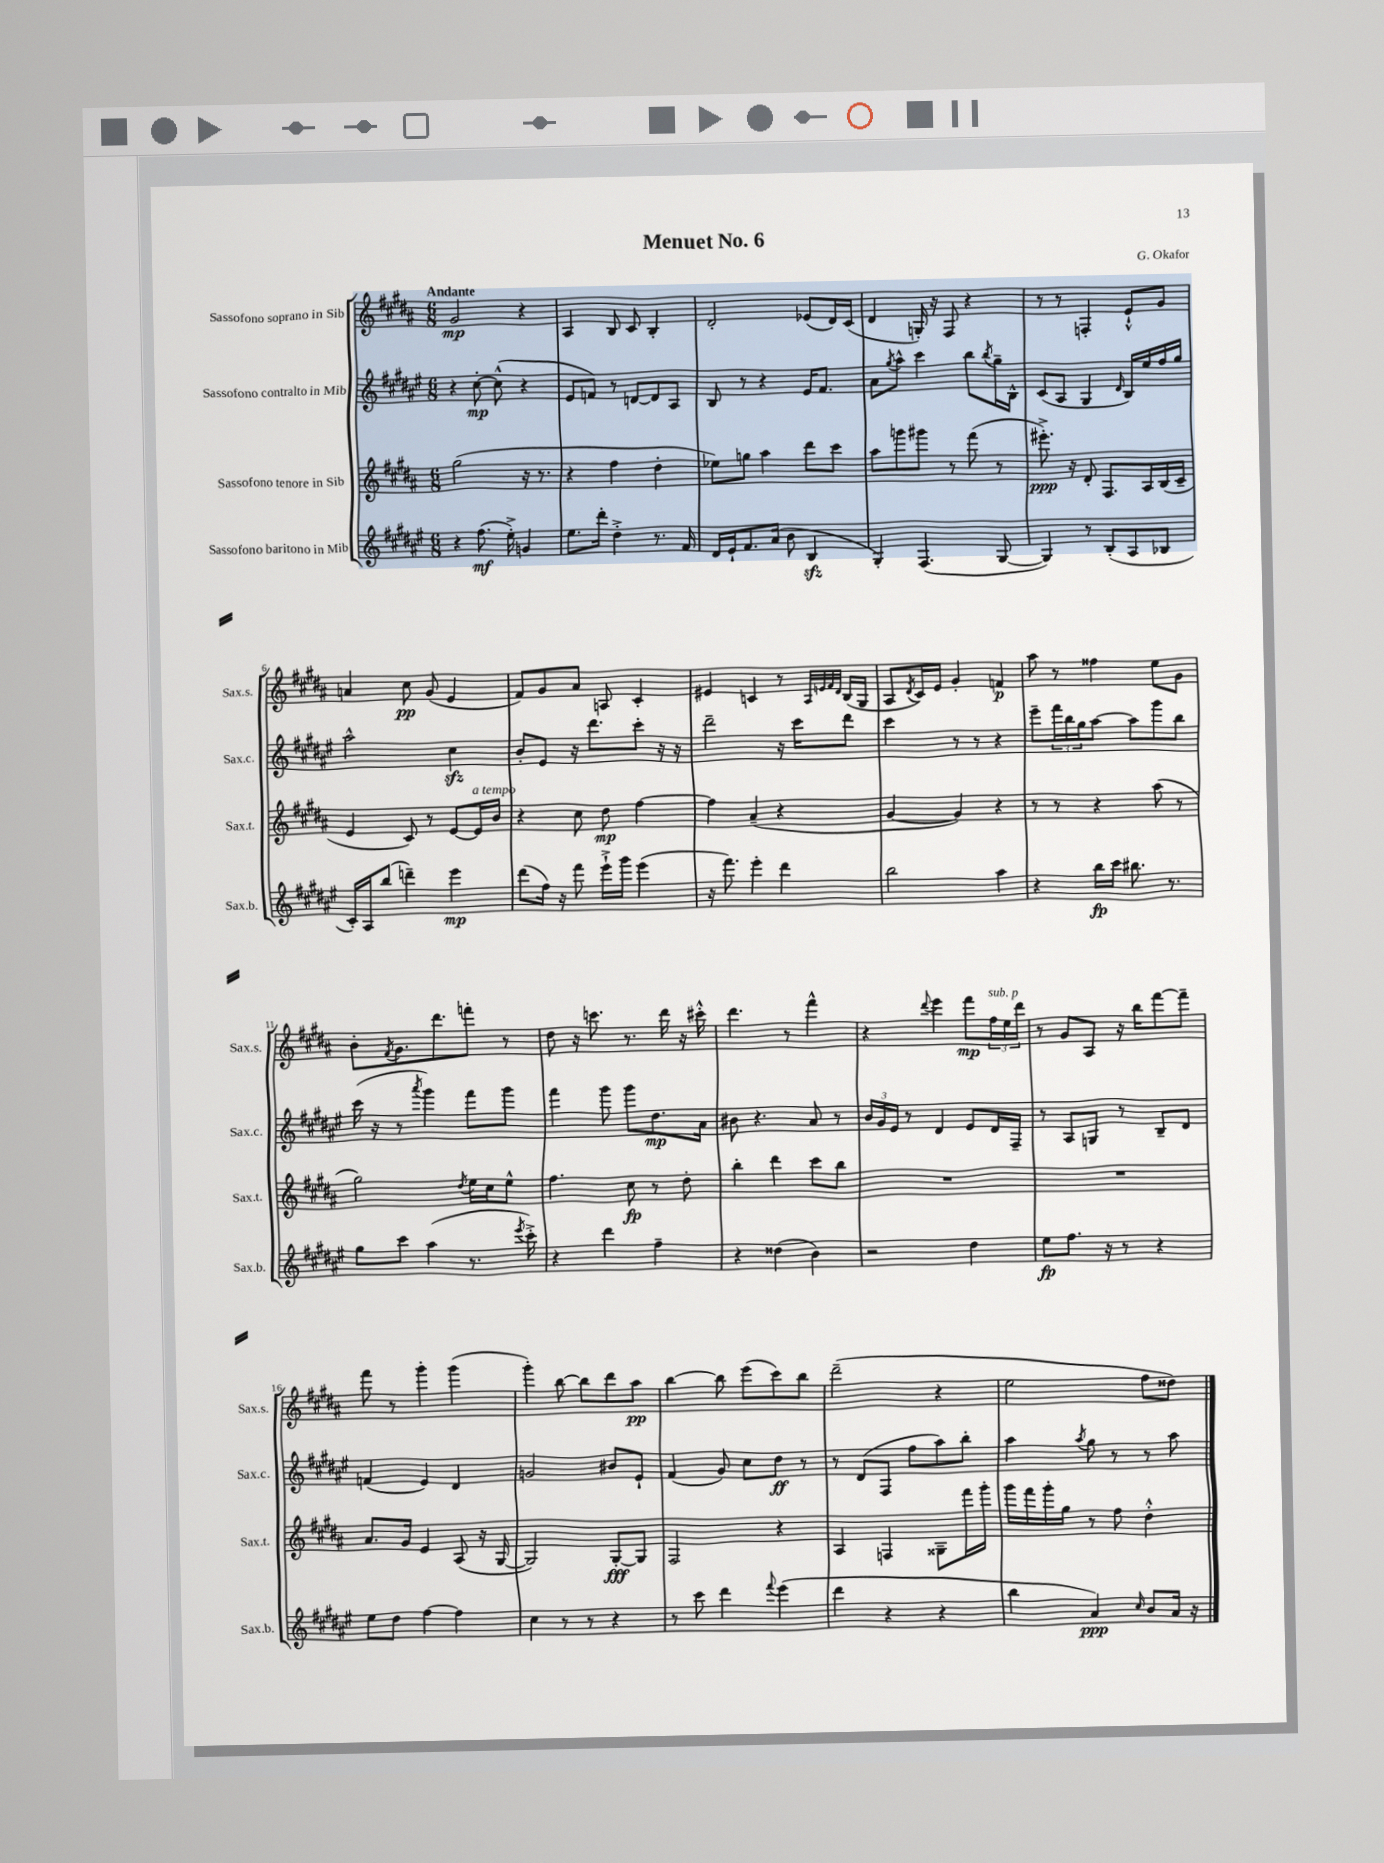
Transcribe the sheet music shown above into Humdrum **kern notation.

**kern	**dynam	**kern	**dynam	**kern	**dynam	**kern	**dynam
*part4	*part4	*part3	*part3	*part2	*part2	*part1	*part1
*staff4	*staff4	*staff3	*staff3	*staff2	*staff2	*staff1	*staff1
*I"Sassofono baritono in Mib	*	*I"Sassofono tenore in Sib	*	*I"Sassofono contralto in Mib	*	*I"Sassofono soprano in Sib	*
*I'Sax.b.	*	*I'Sax.t.	*	*I'Sax.c.	*	*I'Sax.s.	*
*clefG2	*	*clefG2	*	*clefG2	*	*clefG2	*
*k[f#c#g#d#a#e#]	*	*k[f#c#g#d#a#]	*	*k[f#c#g#d#a#e#]	*	*k[f#c#g#d#a#]	*
*M6/8	*	*M6/8	*	*M6/8	*	*M6/8	*
=1	=1	=1	=1	=1	=1	=1	=1
!	!	!	!	!	!	!LO:TX:a:B:t=Andante	!
4r	.	(2gg#\	.	4r	.	2g#/	mp
(8.ff#\	mf	.	.	[8cc#'\	mp	.	.
.	.	.	.	(8cc#^^\]	.	.	.
16ee#'^\)	.	.	.	.	.	.	.
4gn/	.	16r	.	4r	.	4r	.
.	.	8.r	.	.	.	.	.
=2	=2	=2	=2	=2	=2	=2	=2
8.ee#\L	.	4r	.	8e#/L	.	4A#/	.
.	.	.	.	8fn/J)	.	.	.
16ddd#'\Jk	.	.	.	.	.	.	.
4dd#'^\	.	4ff#\	.	8r	.	8B/	.
.	.	.	.	[8dn/L	.	8c#/	.
8.r	.	4dd#'\	.	8d/]	.	4B'/	.
.	.	.	.	8A#/J	.	.	.
16f#/	.	.	.	.	.	.	.
=3	=3	=3	=3	=3	=3	=3	=3
16d#/LL	.	8ee-X\L)	.	8B/	.	2d#'/	.
16e#`/J	.	.	.	.	.	.	.
8.f#/	.	8ggn\J	.	8r	.	.	.
.	.	4aa#\	.	4r	.	.	.
(16a#/Jk	.	.	.	.	.	.	.
8b\	.	.	.	.	.	.	.
4Bzz/	.	8ddd#\L	.	16e#/KL	.	(8e-X/L	.
.	.	.	.	8.f#/J	.	.	.
.	.	8ccc#\J	.	.	.	16d#/L)	.
.	.	.	.	.	.	(16c#/JJ	.
=4	=4	=4	=4	=4	=4	=4	=4
4G#'/)	.	8aa#\L	.	8a#\L	.	4d#/	.
.	.	.	.	8qgg#/	.	.	.
.	.	8gggn\	.	8aa#^^\J	.	.	.
(4.F#/	.	8ggg#X\J	.	4ccc#\	.	16Gn'/)	.
.	.	.	.	.	.	16r	.
.	.	8r	.	.	.	8F#/	.
.	.	(8fff#\	.	8bb\L	.	4r	.
.	.	.	.	8qbb/	.	.	.
[8G#/	.	8r	.	16gg#~\L	.	.	.
.	.	.	.	16B^^\JJ	.	.	.
=5	=5	=5	=5	=5	=5	=5	=5
4G#/])	.	8.eee#X'^\)	ppp	(8c#/L	.	8r	.
.	.	.	.	8A#/J	.	8r	.
.	.	16r	.	.	.	.	.
8r	.	8d#'/	.	4G#/	.	4Fn'/	.
(8B'/L	.	8.F#/L	.	.	.	.	.
.	.	.	.	16qqd#/	.	.	.
8A#/	.	.	.	16B/LL)	.	8e`^^/L	.
.	.	16A#/L	.	16ee#/	.	.	.
8B-X/J	.	(16B/	.	16ff#/	.	8g#/J	.
.	.	16c#~/JJ	.	16gg#/JJ	.	.	.
!!LO:LB:g=z
=6	=6	=6	=6	=6	=6	=6	=6
16c#'/LL)	.	4e/	.	2aa#^^\	.	4an/	.
16A#/J	.	.	.	.	.	.	.
(8bb/J	.	.	.	.	.	.	.
4dddn~\)	.	8c#/)	.	.	.	8cc#\	pp
.	.	8r	.	.	.	(8g#/	.
4eee#\	mp	[8e/L	.	4cc#zz\	.	4e/	.
!	!	!LO:TX:a:i:t=a tempo	!	!	!	!	!
.	.	16e/L]	.	.	.	.	.
.	.	16b/JJ	.	.	.	.	.
=7	=7	=7	=7	=7	=7	=7	=7
(8ddd#\L	.	4r	.	8b'/L	.	8f#/L)	.
16ff#\Jk)	.	.	.	8e#/J	.	8g#/	.
16r	.	.	.	.	.	.	.
8fff#\	.	8cc#\	.	16r	.	8a#/J	.
.	.	.	.	8.ddd#\L	.	.	.
16eee#`^\LL	.	8dd#\	mp	.	.	8An/	.
16ggg#\JJ	.	.	.	.	.	.	.
(4eee#\	.	[4ff#\	.	8ccc#'\J	.	4c#'/	.
.	.	.	.	16r	.	.	.
.	.	.	.	16r	.	.	.
=8	=8	=8	=8	=8	=8	=8	=8
16r	.	4ff#\]	.	2ddd#~\	.	4e#X/	.
8.fff#\)	.	.	.	.	.	.	.
4eee#'\	.	(4a#~/	.	.	.	4cn/	.
4ddd#\	.	4r	.	16r	.	8r	.
.	.	.	.	16ccc#\KL	.	.	.
.	.	.	.	.	.	32qqA#/LLL	.
.	.	.	.	.	.	32qqen/	.
.	.	.	.	.	.	32qqf#/	.
.	.	.	.	.	.	32qqd#/JJJ	.
.	.	.	.	8ddd#\J	.	(16B/LL	.
.	.	.	.	.	.	16G#/JJ	.
=9	=9	=9	=9	=9	=9	=9	=9
2bb\	.	[4g#/	.	4ccc#\	.	8A#/L	.
.	.	.	.	.	.	8qd#/	.
.	.	.	.	.	.	16c#/L)	.
.	.	.	.	.	.	16e/JJ	.
.	.	4g#/])	.	8r	.	4g#'/	.
.	.	.	.	8r	.	.	.
4aa#\	.	4r	.	4r	.	4fn/	p
=10	=10	=10	=10	=10	=10	=10	=10
4r	.	8r	.	8eee#~\L	.	8aa#\	.
.	.	8r	.	24fff#\L	.	8r	.
.	.	.	.	24bb\	.	.	.
.	.	.	.	24gg#\J	.	.	.
16bb\LL	fp	4r	.	[8aa#\J	.	4ff##X\	.
16ccc#\JJ	.	.	.	.	.	.	.
8.bb#X\	.	.	.	8aa#\L]	.	.	.
.	.	(8aa#\	.	8ggg#\	.	8ee\L	.
8.r	.	.	.	.	.	.	.
.	.	8r	.	8bb\J	.	8g#\J	.
!!LO:LB:g=z
=11	=11	=11	=11	=11	=11	=11	=11
8gg#\L	.	2gg#\)	.	(16ccc#\	.	8b'\L	.
.	.	.	.	16r	.	.	.
.	.	.	.	.	.	8qf#/	.
8ccc#\J	.	.	.	8r	.	8.g#\	.
.	.	.	.	8qaaa#/	.	.	.
(4aa#\	.	.	.	4ggg#\)	.	.	.
.	.	.	.	.	.	8.ddd#\	.
.	.	8qdd#/	.	.	.	.	.
8.r	.	16ee\LL	.	8fff#\L	.	8fffn'\J	.
.	.	16cc#\J	.	.	.	.	.
.	.	8ee^^\J	.	8ggg#\J	.	8r	.
8qeee#/	.	.	.	.	.	.	.
16ccc#'^\)	.	.	.	.	.	.	.
=12	=12	=12	=12	=12	=12	=12	=12
4r	.	4.ff#\	.	4fff#\	.	8dd#\	.
.	.	.	.	.	.	16r	.
.	.	.	.	.	.	8.cccn\	.
4ddd#\	.	.	.	8ggg#\	.	.	.
.	.	8cc#\	fp	8ggg#\L	.	8.r	.
4ff#~\	.	8r	.	8.dd#\	mp	.	.
.	.	.	.	.	.	16ddd#\	.
.	.	8dd#'\	.	.	.	16r	.
.	.	.	.	16a#\Jk	.	16ccc#X'^^\	.
=13	=13	=13	=13	=13	=13	=13	=13
4r	.	4bb'\	.	8b#X\	.	4.ddd#\	.
.	.	.	.	4.r	.	.	.
(4dd##X\	.	4ddd#\	.	.	.	.	.
.	.	.	.	.	.	8r	.
4b\)	.	8ccc#\L	.	8a#/	.	4fff#^^\	.
.	.	8bb\J	.	8r	.	.	.
=14	=14	=14	=14	=14	=14	=14	=14
2r	.	2.r	.	24b/LL	.	4r	.
.	.	.	.	24g#/	.	.	.
.	.	.	.	24e#/JJ	.	.	.
.	.	.	.	8r	.	.	.
.	.	.	.	.	.	8qqddd#/	.
.	.	.	.	4d#/	.	4eee\	.
4dd#\	.	.	.	8e#/L	.	8fff#\L	mp
!	!	!	!	!	!	!LO:TX:a:i:t=sub. p	!
.	.	.	.	16d#/L	.	24ff#\L	.
.	.	.	.	.	.	24ee\	.
.	.	.	.	16F#~/JJ	.	.	.
.	.	.	.	.	.	24ddd#\JJ	.
=15	=15	=15	=15	=15	=15	=15	=15
8ee#\L	fp	2.r	.	8r	.	8r	.
8.ff#\J	.	.	.	8A#/L	.	8g#/L	.
.	.	.	.	8Gn/J	.	8A#/J	.
16r	.	.	.	.	.	.	.
8r	.	.	.	8r	.	16r	.
.	.	.	.	.	.	16bb\KL	.
4r	.	.	.	8B~/L	.	[8fff#\	.
.	.	.	.	8d#/J	.	8fff#~\J]	.
!!LO:LB:g=z
=16	=16	=16	=16	=16	=16	=16	=16
8ee#\L	.	8.a#/L	.	(4fn/	.	8fff#\	.
8dd#\J	.	.	.	.	.	8r	.
.	.	16g#/Jk	.	.	.	.	.
[4ff#\	.	4e/	.	4e#/)	.	4ggg#'\	.
4ff#\]	.	(8A#/	.	4d#/	.	(4ggg#\	.
.	.	16r	.	.	.	.	.
.	.	[16G#/	.	.	.	.	.
=17	=17	=17	=17	=17	=17	=17	=17
4cc#\	.	2G#/])	.	2gn/	.	4ggg#'\)	.
8r	.	.	.	.	.	[8bb\	.
8r	.	.	.	.	.	8bb\L]	.
4r	.	[8G#'/L	fff	8b#X/L	.	8ddd#\	.
.	.	8G#/J]	.	8e#`/J	.	8aa#\J	pp
=18	=18	=18	=18	=18	=18	=18	=18
8r	.	2F#/	.	(4f#/	.	[4bb\	.
8ccc#\	.	.	.	.	.	.	.
4ddd#\	.	.	.	8g#/)	.	8bb\]	.
.	.	.	.	8cc#\L	.	(8eee\L	.
8qqfff#/	.	.	.	.	.	.	.
(4eee#\	.	4r	.	8dd#\J	ff	8ccc#\)	.
.	.	.	.	8r	.	8bb\J	.
=19	=19	=19	=19	=19	=19	=19	=19
4ddd#\	.	4A#/	.	8r	.	(2ddd#~\	.
.	.	.	.	(8d#/L	.	.	.
4r	.	4Fn/	.	8F#/J	.	.	.
.	.	.	.	8ff#\L	.	.	.
4r	.	8G##X~\L	.	8aa#\)	.	4r	.
.	.	16fff#\L	.	8bb'\J	.	.	.
.	.	16ggg#'\JJ	.	.	.	.	.
=20	=20	=20	=20	=20	=20	=20	=20
4bb\	.	16ggg#\LL	.	4aa#\	.	2ee\	.
.	.	16fff#\	.	.	.	.	.
.	.	16ggg#'\	.	.	.	.	.
.	.	16gg#\JJ	.	.	.	.	.
.	.	.	.	8qaa#/	.	.	.
4a#/)	ppp	8r	.	8gg#\	.	.	.
.	.	8ff#\	.	8r	.	.	.
16qqcc#/	.	.	.	.	.	.	.
8b/L	.	4dd#'^^\	.	8r	.	8ff#\L	.
16a#/Jk	.	.	.	8aa#\	.	8dd##X\J)	.
16r	.	.	.	.	.	.	.
==	==	==	==	==	==	==	==
*-	*-	*-	*-	*-	*-	*-	*-
